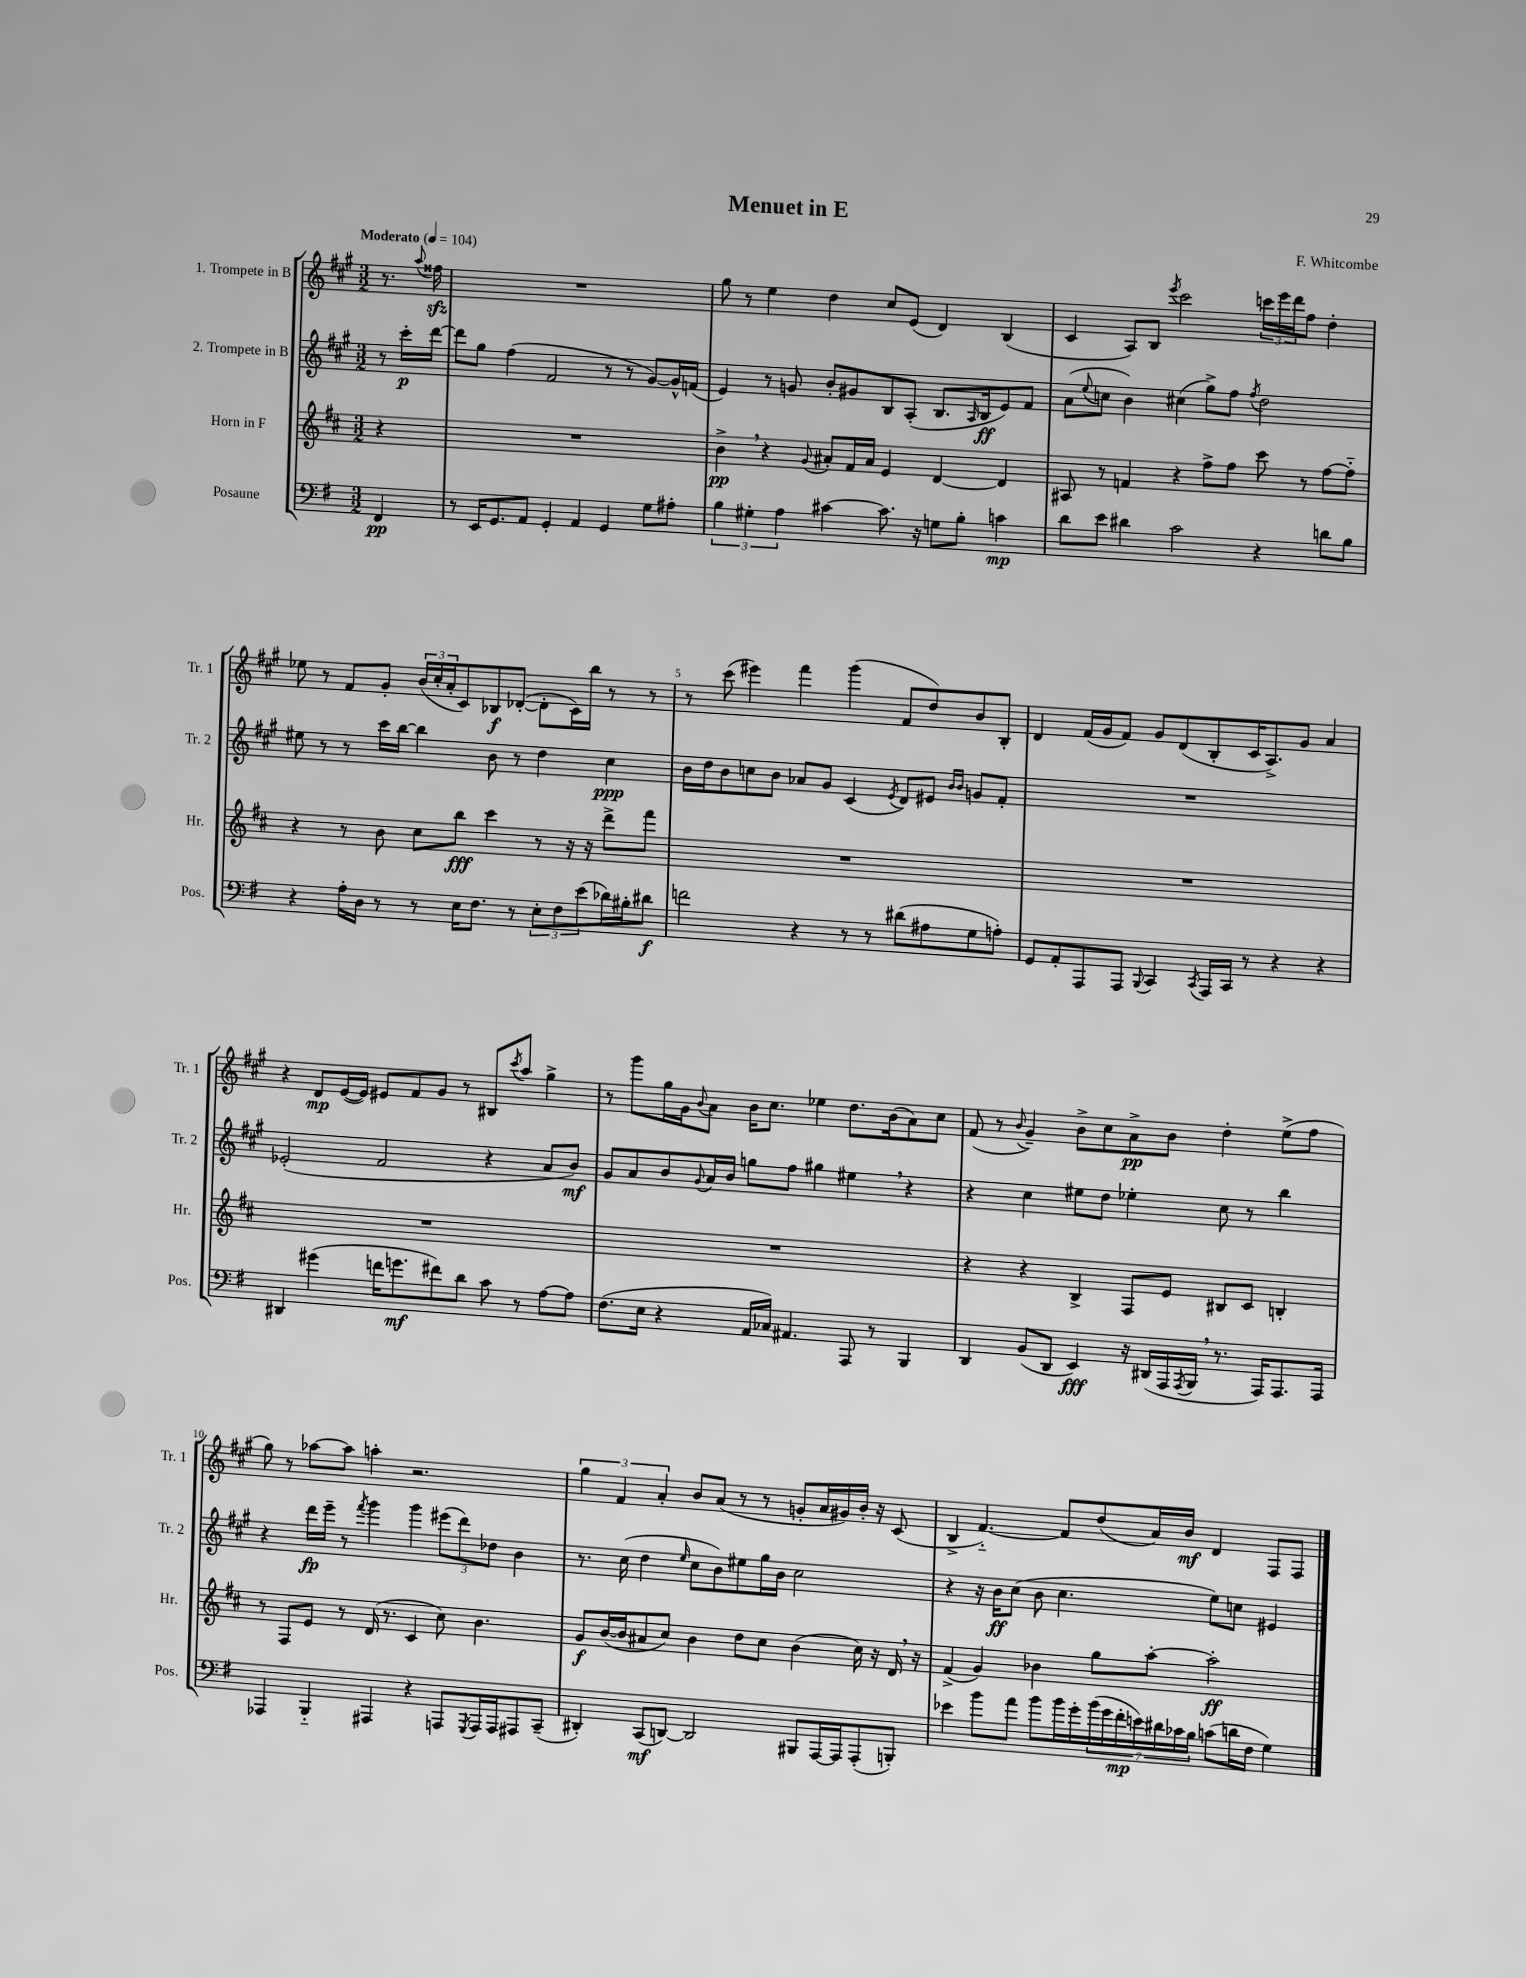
\header { title = "Menuet in E" composer = "F. Whitcombe" }
<<
\new StaffGroup <<
\new Staff = "s0" \with { instrumentName = "1. Trompete in B" shortInstrumentName = "Tr. 1" } {
    \clef treble \key a \major \numericTimeSignature \time 3/2 \partial 4 \tempo "Moderato" 4 = 104
    r8. \appoggiatura { a''8 } fisis''16\sfz |
    R1. |
    gis''8 r8 e''4 d''4 cis''8 e'8( d'4) b4( |
    cis'4 a8) b8 \acciaccatura { e'''8 } cis'''2 \tuplet 3/2 { c'''16 e'''16 d'''16 } fis''8 d''4-. |
    ees''8 r8 fis'8 gis'8-. \tuplet 3/2 { b'16( cis''16-. a'16-. } cis'8) bes8\f des'8~-.( des'8-. cis'16) b''16 r8 r8 |
    r8 cis'''8( eis'''4) fis'''4 gis'''4( fis'8 d''8) b'8 b8-. |
    d'4 fis'16( gis'16 fis'8) gis'8 d'8( b8-. cis'16 a8.->) gis'8 a'4 |
    r4 d'8\mp e'16~( e'16) eis'8 fis'8 gis'8 r8 bis8 \acciaccatura { cis'''8 } a''8 gis''4-> |
    r8 gis'''8 gis''16 gis'16 \appoggiatura { b'8 } a'8 b'16 cis''8. ees''4 d''8. b'16( a'8) cis''8 |
    fis'8( r8 \appoggiatura { b'8 } gis'4--) b'8-> cis''8 a'8->\pp b'8 d''4-. e''8->( fis''8 |
    gis''8) r8 aes''8~ aes''8 a''4-. r2. |
    \tuplet 3/2 { gis''4 fis'4 a'4-. } b'8 a'8( r8 r8 g'8-. a'16 gis'16) b'16-. r16 cis'8( |
    b4-> fis'4.~-_) fis'8 d''8( a'16) b'16\mf d'4 fis8 fis8 \bar "|." |
}
\new Staff = "s1" \with { instrumentName = "2. Trompete in B" shortInstrumentName = "Tr. 2" } {
    \clef treble \key a \major \numericTimeSignature \time 3/2 \partial 4
    r8 cis'''16-.\p d'''16~ |
    d'''8 gis''8 fis''4( fis'2 r8 r8 gis'8~) gis'16-^ f'16( |
    e'4) r8 g'8 b'8-. gis'8 b8 a8-.( b8. \grace { a16 } b16\ff e'8) fis'8 |
    a'8( \appoggiatura { e''8 } c''8 b'4) cis''4( gis''8->) fis''8 \acciaccatura { fis''8 } d''2 |
    eis''8 r8 r8 cis'''16 b''16~ b''4 b'8 r8 d''4 cis''4\ppp |
    b'16 d''16 b'8 c''8 b'8 aes'8 gis'8 cis'4( \acciaccatura { e'8 } d'8) eis'8 \grace { b'16 b'16 } g'8 fis'8-. |
    R1. |
    ees'2-.( fis'2 r4 a'8 b'8\mf) |
    gis'8 a'8 b'8 \appoggiatura { gis'8 } a'16 b'16 g''8 fis''8 gis''4 eis''4 \breathe r4 |
    r4 cis''4 eis''8 d''8 ees''4-. cis''8 r8 b''4 |
    r4 d'''16\fp e'''16-- r8 \acciaccatura { fis'''8 } gis'''4 gis'''4 \tuplet 3/2 { eis'''8( d'''8) des''8 } b'4 |
    r8. cis''16( d''4 \grace { e''16 } cis''8 b'8) eis''8 gis''16 b'16 cis''2 |
    r4 r16 b'16\ff cis''8( b'8 cis''4. e''8) c''8 eis'4 \bar "|." |
}
\new Staff = "s2" \with { instrumentName = "Horn in F" shortInstrumentName = "Hr." } {
    \clef treble \key d \major \numericTimeSignature \time 3/2 \partial 4
    r4 |
    R1. |
    b'4->\pp \breathe r4 \appoggiatura { g'8 } ais'8-. fis'16 ais'16 e'4 d'4~ d'4 |
    ais8 r8 f'4 r4 fis''8-> fis''8 cis'''8 r8 fis''8~ fis''8-_ |
    r4 r8 b'8 cis''8 b''8\fff cis'''4 r8 r16 r16 d'''8-> fis'''8 |
    R1. |
    R1. |
    R1. |
    R1. |
    r4 r4 b4-> fis8 e'8 bis8 cis'8 b4-. |
    r8 fis8 e'8 r8 d'16( r8. cis'4 cis''8) b'4. |
    g'8\f b'16~( b'16 ais'8 cis''8) b'4 d''8 cis''8 b'4( cis''16) r16 d'16 \breathe r16 |
    fis'4->( g'4) bes'4 g''8 a''8~-. a''2-.\ff \bar "|." |
}
\new Staff = "s3" \with { instrumentName = "Posaune" shortInstrumentName = "Pos." } {
    \clef bass \key g \major \numericTimeSignature \time 3/2 \partial 4
    fis,4\pp |
    r8 e,16 g,8. a,8 g,4-. a,4 g,4 g8 ais8-. |
    \tuplet 3/2 { b4 gis4-. a4 } cis'4~ cis'8. r16 g8 b8-. c'4\mp |
    d'8 e'8 dis'4 c'2 r4 d'8 b8 |
    r4 a16-. d16 r8 r8 e16 fis8. r8 \tuplet 3/2 { e8-. fis8 e'8( } des'16) bis16-. dis'8\f |
    f'2 r4 r8 r8 dis'8( ais8 g8 a8-.) |
    g,8 a,8-. a,,8 a,,8 \appoggiatura { b,,8 } c,4 \acciaccatura { c,8 } a,,16 c,16 r8 r4 r4 |
    dis,4 gis'4( f'16 g'8.\mf fis'8) d'8 c'8 r8 a8~ a8 |
    fis8.( e16 r4 a,16 ces16) ais,4. a,,8 r8 b,,4 |
    d,4 b,8( d,8 e,4\fff) r16 dis,16( a,,16 \acciaccatura { a,,8 } b,,16 \breathe r8. a,,16) a,,8. a,,16 |
    aes,,4 b,,4-_ ais,,4 r4 a,,8 \acciaccatura { g,,8 } a,,16 a,,16 ais,,8 c,8--( |
    dis,4-.) c,8\mf( d,8~) d,2 bis,,8 a,,16~ a,,16 a,,8-.( b,,8-.) |
    ees'4 b'8 a'8 b'8 b'16 g'16-. \tuplet 7/4 { b'16( g'16 fis'16-.\mp e'16) dis'16 ces'16 b16 } c'8( d'16 fis16 g4) \bar "|." |
}
>>
>>
\layout { \context { \Score \override BarNumber.break-visibility = ##(#f #t #t) barNumberVisibility = #(every-nth-bar-number-visible 5) } }
